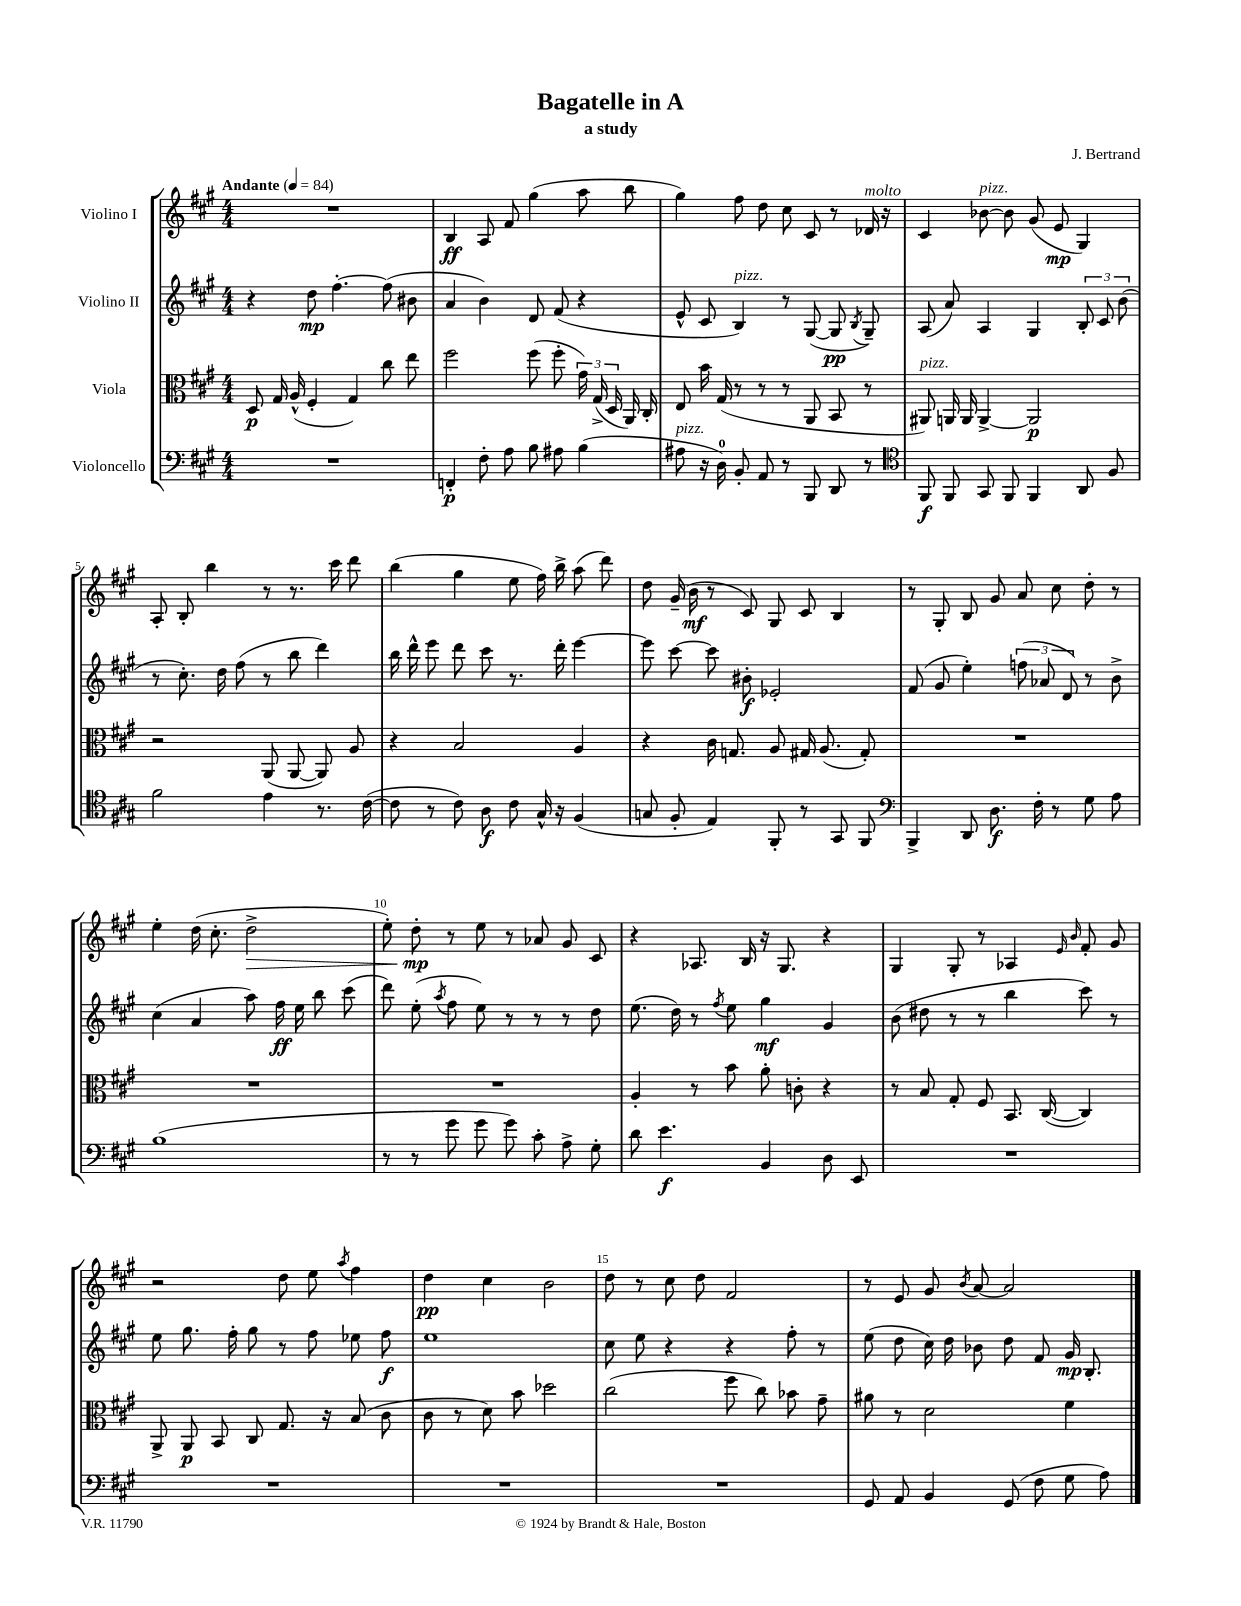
\header { title = "Bagatelle in A" composer = "J. Bertrand" subtitle = "a study" }
<<
\new StaffGroup <<
\new Staff = "s0" \with { instrumentName = "Violino I" } {
    \clef treble \key a \major \numericTimeSignature \time 4/4 \tempo "Andante" 4 = 84
    \autoBeamOff R1 |
    b4\ff a8 fis'8 gis''4( a''8 b''8 |
    gis''4) fis''8 d''8 cis''8 cis'8 r8 des'16^\markup { \italic "molto" } r16 |
    cis'4 bes'8~^\markup { \italic "pizz." } bes'8 gis'8( e'8\mp gis4) |
    a8-. b8-. b''4 r8 r8. cis'''16 d'''8 |
    b''4( gis''4 e''8 fis''16) b''16-> a''8( d'''8) |
    d''8 gis'16--( b'16\mf r8 cis'8) gis8 cis'8 b4 |
    r8 gis8-. b8 gis'8 a'8 cis''8 d''8-. r8 |
    e''4-. d''16( cis''8.-. d''2->\> |
    e''8-.) d''8-.\mp\! r8 e''8 r8 aes'8 gis'8 cis'8 |
    r4 aes8. b16 r16 gis8. r4 |
    gis4 gis8-. r8 aes4 \grace { e'16 b'16 } fis'8-. gis'8 |
    r2 d''8 e''8 \acciaccatura { a''8 } fis''4 |
    d''4\pp cis''4 b'2 |
    d''8 r8 cis''8 d''8 fis'2 |
    r8 e'8 gis'8 \acciaccatura { b'8 } a'8~ a'2 \bar "|." |
}
\new Staff = "s1" \with { instrumentName = "Violino II" } {
    \clef treble \key a \major \numericTimeSignature \time 4/4
    \autoBeamOff r4 d''8\mp fis''4.~-. fis''8( bis'8 |
    a'4 b'4) d'8 fis'8( r4 |
    e'8-^ cis'8 b4^\markup { \italic "pizz." }) r8 gis8~( gis8\pp \acciaccatura { b8 } gis8--) |
    a8( a'8) a4 gis4 \tuplet 3/2 { b8-. cis'8 b'8( } |
    r8 cis''8.-.) d''16 fis''8( r8 b''8 d'''4) |
    b''16 d'''16-^ e'''8 d'''8 cis'''8 r8. d'''16-. e'''4~ |
    e'''8 cis'''8~ cis'''8 bis'8-.\f ees'2-. |
    fis'8( gis'8 e''4-.) \tuplet 3/2 { f''8( aes'8 d'8) } r8 b'8-> |
    cis''4( a'4 a''8) fis''16\ff e''16 b''8 cis'''8( |
    d'''8) e''8-.( \acciaccatura { a''8 } fis''8 e''8) r8 r8 r8 d''8 |
    e''8.( d''16) r8 \acciaccatura { fis''8 } e''8 gis''4\mf gis'4 |
    b'8( dis''8 r8 r8 b''4 cis'''8) r8 |
    e''8 gis''8. fis''16-. gis''8 r8 fis''8 ees''8 fis''8\f |
    e''1 |
    cis''8 e''8 r4 r4 fis''8-. r8 |
    e''8( d''8 cis''16) d''16 bes'8 d''8 fis'8 gis'16\mp b8.-. \bar "|." |
}
\new Staff = "s2" \with { instrumentName = "Viola" } {
    \clef alto \key a \major \numericTimeSignature \time 4/4
    \autoBeamOff d8\p gis16 a16-^( fis4-. gis4) cis''8 e''8 |
    fis''2 fis''8( fis''8-. \tuplet 3/2 { gis'16) gis16->( d16 } a,16) cis16-. |
    e8 b'16 gis16( r8 r8 r8 a,8 b,8 r8 |
    ais,8^\markup { \italic "pizz." }) a,16 a,16 a,4~-> a,2\p |
    r2 a,8( a,8~ a,8) a8 |
    r4 b2 a4 |
    r4 cis'16 g8. a8 gis16 a8.( gis8-.) |
    R1 |
    R1 |
    R1 |
    a4-. r8 b'8 a'8-. c'8-. r4 |
    r8 b8 gis8-. fis8 b,8. cis16~( cis4) |
    a,8-> a,8\p b,8 cis8 gis8. r16 b8( cis'8 |
    cis'8 r8 d'8) b'8 des''2 |
    cis''2( fis''8 cis''8) bes'8 gis'8-- |
    ais'8 r8 d'2 fis'4 \bar "|." |
}
\new Staff = "s3" \with { instrumentName = "Violoncello" } {
    \clef bass \key a \major \numericTimeSignature \time 4/4
    \autoBeamOff R1 |
    f,4-.\p fis8-. a8 b8 ais8 b4( |
    ais8^\markup { \italic "pizz." } r16 d16-0) b,8-. a,8 r8 b,,8 d,8 r8 |
    \clef tenor fis,8\f fis,8 gis,8 fis,8 fis,4 a,8 fis8 |
    fis'2 e'4 r8. cis'16~( |
    cis'8 r8 cis'8) a8\f cis'8 gis16-^ r16 fis4( |
    g8 fis8-. e4) fis,8-. r8 gis,8 fis,8 |
    \clef bass b,,4-> d,8 d8.\f fis16-. r8 gis8 a8 |
    b1( |
    r8 r8 gis'8 gis'8 gis'8) cis'8-. a8-> gis8-. |
    d'8 e'4.\f b,4 d8 e,8 |
    R1 |
    R1 |
    R1 |
    R1 |
    gis,8 a,8 b,4 gis,8( fis8 gis8 a8) \bar "|." |
}
>>
>>
\layout { \context { \Score \override BarNumber.break-visibility = ##(#f #t #t) barNumberVisibility = #(every-nth-bar-number-visible 5) } }
